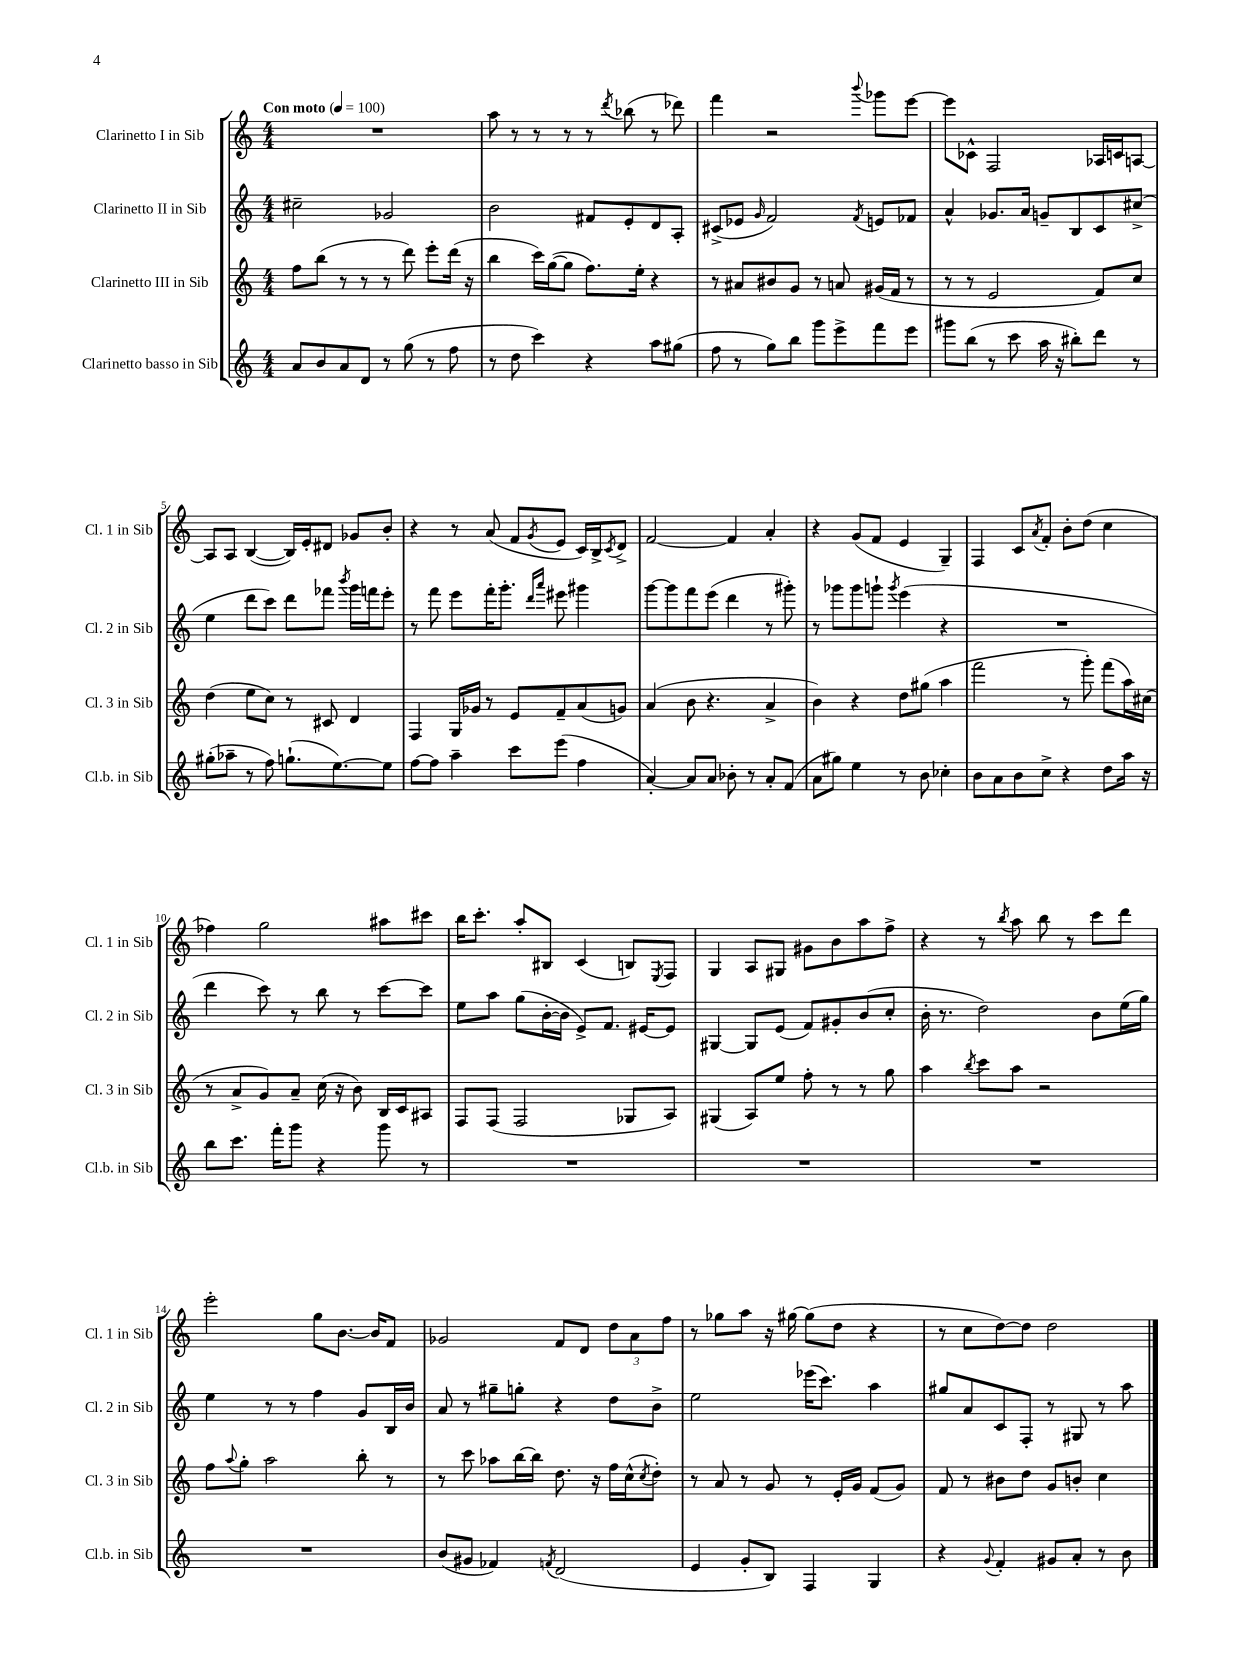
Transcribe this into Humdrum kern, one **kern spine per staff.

**kern	**kern	**kern	**kern
*part4	*part3	*part2	*part1
*staff4	*staff3	*staff2	*staff1
*I"Clarinetto basso in Sib	*I"Clarinetto III in Sib	*I"Clarinetto II in Sib	*I"Clarinetto I in Sib
*I'Cl.b. in Sib	*I'Cl. 3 in Sib	*I'Cl. 2 in Sib	*I'Cl. 1 in Sib
*clefG2	*clefG2	*clefG2	*clefG2
*k[]	*k[]	*k[]	*k[]
*M4/4	*M4/4	*M4/4	*M4/4
*MM100	*MM100	*MM100	*MM100
=1	=1	=1	=1
!	!	!	!LO:TX:a:B:t=Con moto
8a/L	8ff\L	2cc#X~\	1r
8b/	(8bb\J	.	.
8a/	8r	.	.
8d/J	8r	.	.
8r	8r	2g-X/	.
(8gg\	8ddd\)	.	.
8r	8eee'\L	.	.
8ff\	(16ddd\Jk	.	.
.	16r	.	.
=2	=2	=2	=2
8r	4bb\	2b\	8aa\
8dd\	.	.	8r
4ccc\)	16ccc\LL)	.	8r
.	([16gg\J	.	.
.	8gg\J]	.	8r
4r	8.ff\L)	8f#X/L	8r
.	.	.	8qddd/
.	.	8e'/	(8bb-X\
.	16ee'\Jk	.	.
8aa\L	4r	8d/	8r
(8gg#X\J	.	8A'/J	8ddd-X\)
=3	=3	=3	=3
8ff\	8r	(8c#X^/L	4fff\
8r	8a#X/L	8e-X/J	.
.	.	16qqg/	.
8gg\L)	8b#X/	2f/)	2r
8bb\J	8g/J	.	.
8ggg\L	8r	.	.
8eee^\	8an/	.	.
.	.	8qf/	8qqbbb/
8fff\	(16g#X/LL	8en/L	8ggg-X\L
.	16f/JJ	.	.
8eee\J	8r	8f-X/J	[8eee\J
=4	=4	=4	=4
8ggg#X\L	8r	4a^^/	8eee\L]
(8bb\J	8r	.	8c-X^^\J
8r	2e/	8.g-X/L	2F/
8ccc\	.	.	.
.	.	16a/Jk	.
16aa\	.	8gn~/L	.
16r	.	.	.
8bb#X'\L)	.	8B/	.
8ddd\J	8f/L)	8c/	16A-X/LL
.	.	.	16cn/J
8r	8cc/J	(8cc#X^/J	[8An/J
!!LO:LB:g=z
=5	=5	=5	=5
(8gg#X'\L	(4dd\	4ee\	8A/L]
8aa-X~\J	.	.	8A/J
8r	8ee\L	8ddd\L	([4B/
8ff\)	8cc\J)	8ccc\J)	.
(8.ggn`\L	8r	8ddd\L	16B/LL])
.	.	.	16e'/J
.	8c#X/	8fff-X\J	8d#X/J
[8.ee\)	.	.	.
.	.	8qbbb/	.
.	4d/	16ggg\LL	8g-X/L
.	.	16fffn\J	.
8ee\J]	.	8eee'\J	8b'/J
=6	=6	=6	=6
[8ff\L	4F/	8r	4r
8ff\J]	.	8fff\	.
4aa~\	16G/LL	8eee\L	8r
.	16g-X/JJ	.	.
.	8r	16fff'\K	(8a/
.	.	8.ggg'\J	.
8ccc\L	8e/L	.	8f/L
.	.	16qqddd/LL	.
.	.	16qqaaa/JJ	8qg/
(8eee\J	8f~/	8eee#X\	8e/J
4ff\	(8a/	4ggg#X\	16c/LL)
.	.	.	16B^/J
.	.	.	8qc/
.	8gn/J)	.	8d^/J
=7	=7	=7	=7
[4a'/)	(4a/	[8ggg\L	[2f/
.	.	8ggg\]	.
8a/L]	8b\	8fff\	.
8a/J	4.r	(8eee\J	.
8b-X'\	.	4ddd\	4f/]
8r	.	.	.
8a'/L	4a^/	8r	4a'/
(8f/J	.	8ggg#X'\)	.
=8	=8	=8	=8
8a\L	4b\)	8r	4r
8gg#X\J)	.	8ggg-X\L	.
4ee\	4r	8ggg-\	(8g/L
.	.	8gggn`\J	8f/J
.	.	8qggg/	.
8r	8dd\L	(4eee\	4e/
8b\	(8gg#X\J	.	.
4cc-X'\	4aa\	4r	4G~/)
=9	=9	=9	=9
8b\L	2fff\	1r	4F/
8a\	.	.	.
8b\	.	.	8c/L
.	.	.	8qa/
8cc^\J	.	.	8f'/J
4r	8r	.	8b'\L
.	8ggg'\)	.	(8dd\J
8dd\L	(8fff\L	.	4cc\
16aa\Jk	16aa\L)	.	.
16r	(16cc#X\JJ	.	.
!!LO:LB:g=z
=10	=10	=10	=10
8bb\L	8r	4ddd\	4ff-X\)
8.ccc\J	8a^/L	.	.
.	8g/)	8ccc\)	2gg\
16fff'\KL	.	.	.
8ggg\J	8a~/J	8r	.
4r	(16cc\	8bb\	.
.	16r	.	.
.	8b\)	8r	.
8ggg\	16B/LL	[8ccc\L	8aa#X\L
.	16c/J	.	.
8r	8A#X/J	8ccc\J]	8ccc#X\J
=11	=11	=11	=11
1r	8F/L	8ee\L	16bb\KL
.	.	.	8.ccc'\J
.	(8F/J	8aa\J	.
.	2F/	(8gg\L	8aa'/L
.	.	[16b'\L	8B#X/J
.	.	16b\JJ]	.
.	.	8e^/L)	(4c/
.	.	8.f/J	.
.	8G-X/L	.	8Bn/L)
.	.	[16e#X/KL	.
.	.	.	8qE/
.	8A/J)	8e#/J]	8F/J
=12	=12	=12	=12
1r	(4G#X/	[4G#X/	4G/
.	8A/L)	8G#/L]	8A/L
.	8ee/J	(8e/J	8G#X/J
.	8ff'\	8f/L)	8g#X\L
.	8r	8g#X'/	8b\
.	8r	(8b/	8aa\
.	8gg\	8cc'/J	8ff^\J
=13	=13	=13	=13
1r	4aa\	16b'\	4r
.	.	8.r	.
.	8qbb/	.	.
.	8ccc\L	2dd\)	8r
.	.	.	8qbb/
.	8aa\J	.	8aa\
.	2r	.	8bb\
.	.	.	8r
.	.	8b\L	8ccc\L
.	.	(16ee\L	8ddd\J
.	.	16gg\JJ)	.
!!LO:LB:g=z
=14	=14	=14	=14
1r	8ff\L	4ee\	2eee'\
.	8qqaa/	.	.
.	8gg'\J	.	.
.	2aa\	8r	.
.	.	8r	.
.	.	4ff\	8gg\L
.	.	.	[8.b\J
.	8bb'\	8g/L	.
.	.	.	16b/KL]
.	8r	16B/L	8f/J
.	.	16b/JJ	.
=15	=15	=15	=15
(8b/L	8r	8a/	2g-X/
8g#X/J	8ccc\	8r	.
4f-X/)	8aa-X\L	8gg#X~\L	.
.	[16bb\L	8ggn'\J	.
.	16bb\JJ]	.	.
8qfn/	.	.	.
(2d/	8.dd\	4r	8f/L
.	.	.	8d/J
.	16r	.	.
.	16ff\LL	8dd\L	12dd\L
.	(16cc^^\J	.	.
.	.	.	12a\
.	8qcc/	.	.
.	8dd'\J)	8b^\J	.
.	.	.	12ff\J
=16	=16	=16	=16
4e/	8r	2ee\	8r
.	8a/	.	8gg-X\L
8g'/L	8r	.	8aa\J
8B/J)	8g/	.	16r
.	.	.	[16gg#X\
4F/	8r	(16eee-X\KL	(8gg#\L]
.	.	8.ccc\J)	.
.	16e'/LL	.	8dd\J
.	16g/JJ	.	.
4G/	(8f/L	4aa\	4r
.	8g/J)	.	.
=17	=17	=17	=17
4r	8f/	8gg#X/L	8r
.	8r	8a/	8cc\L
8qqg/	.	.	.
4f'/	8b#X\L	8c/	[8dd\)
.	8dd\J	8F'/J	8dd\J]
8g#X/L	8g/L	8r	2dd\
8a'/J	8bn'/J	8G#X/	.
8r	4cc\	8r	.
8b\	.	8aa\	.
==	==	==	==
*-	*-	*-	*-
